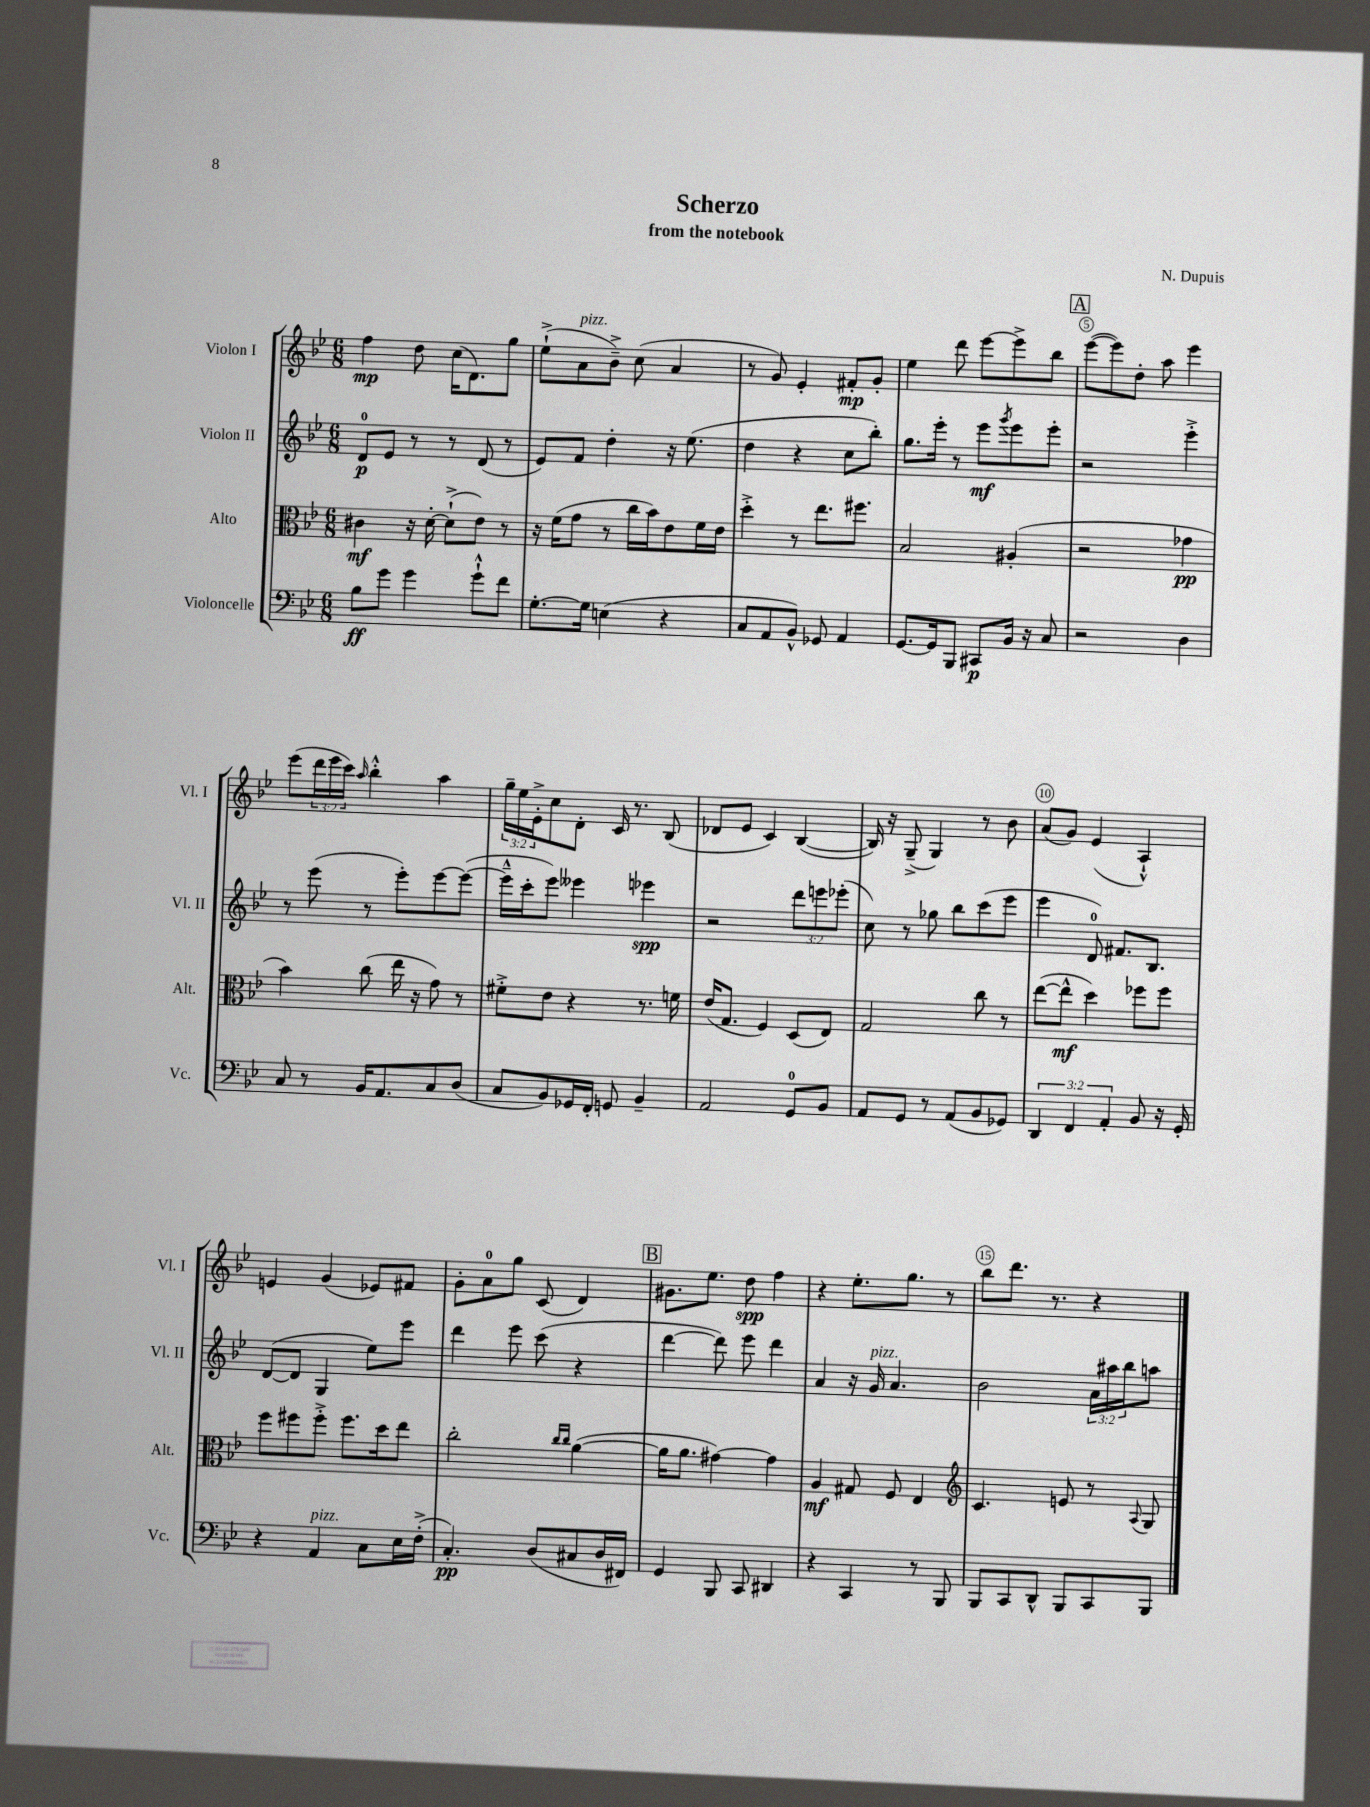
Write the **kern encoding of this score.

**kern	**kern	**kern	**kern
*staff4	*staff3	*staff2	*staff1
*clefF4	*clefC3	*clefG2	*clefG2
*k[b-e-]	*k[b-e-]	*k[b-e-]	*k[b-e-]
*M6/8	*M6/8	*M6/8	*M6/8
8B-	4c#	8d	4ff
8g	.	8e-	.
4g	16r	8r	8dd
.	[16d'	.	.
.	(8d`^]	8r	(16cc
.	.	.	8.d)
8g`^^	8e-)	(8d	.
8f	8r	8r	8gg
=	=	=	=
[8.G'	16r	8e-)	(8ee-`^
.	(16f	.	.
.	8g	8f	8a
16G]	.	.	.
(4E	8r	4dd'	8b-~^)
.	16cc	.	(8cc
.	16b-)	.	.
4r	8e-	16r	4a
.	.	(8.ee-	.
.	16f	.	.
.	16e-	.	.
=	=	=	=
8C	4dd'^	4dd	8r
8AA	.	.	8g)
8BB-^^)	8r	4r	4e-'
8GG-	8.ee-	.	.
4AA	.	8cc	8f#'
.	8.ff#	.	.
.	.	8bb-')	8g'
=	=	=	=
[8.GG	2B-	8.gg	4ee-
16GG]	.	16eee-'	.
8BBB-	.	8r	8ddd
8CC#	.	8eee-	[8eee-
.	.	8qggg	.
16BB-	(4A#'	8eee-	8eee-^]
16r	.	.	.
8C	.	8eee-'	8bb-
=	=	=	=
2r	2r	2r	([8eee-
.	.	.	8eee-])
.	.	.	8dd'
.	.	.	8aa
4D	4g-	4eee-'^	4eee-
=	=	=	=
8C	4b-)	8r	(8eee-
8r	.	(8eee-	24ddd
.	.	.	24eee-
.	.	.	24ccc)
.	.	.	16qqaa
16BB-	(8cc	8r	4bb-'^^
8.AA	.	.	.
.	16ee-	8eee-')	.
.	16r	.	.
8C	8g)	[8eee-	4aa
(8D	8r	(8eee-_	.
=	=	=	=
8C	8f#'^	16eee-~^^]	24gg~
.	.	.	24ee-
.	.	16ccc'	.
.	.	.	24e-'^
8BB-)	8e-	8eee-)	8cc
16GG-	4r	4eee--	8d'
16FF'	.	.	.
8GG	.	.	16c
.	.	.	8.r
4BB-~	8.r	4eee-	.
.	.	.	(8B-
.	16f	.	.
=	=	=	=
2AA	(16e-	2r	8d-
.	8.G	.	.
.	.	.	8e-
.	4F)	.	4c)
8GG	(8D	12ddd	([4B-
.	.	12eee	.
8BB-	8E-)	.	.
.	.	(12eee-'	.
=	=	=	=
8AA	2G	8cc)	16B-])
.	.	.	16r
8GG	.	8r	(8G~^
8r	.	8gg-	4G)
(8AA	.	8bb-	.
8BB-	8cc	(8ccc	8r
8GG-)	8r	8eee-	8b-
=	=	=	=
6DD	([8ee-	4eee-	(8a
.	8ee-^^]	.	8g)
6FF	.	.	.
.	4dd)	8d)	(4e-
6AA'	.	.	.
.	.	8.f#	.
8BB-	8ff-	.	4A`^^)
.	.	8.B-	.
16r	8ff-	.	.
16GG'	.	.	.
=	=	=	=
4r	8ff	([8d	4e
.	8ff#	8d]	.
4AA	8ff#'^	4G	(4g
.	8.ff#	.	.
8C	.	8ee-)	8e-)
.	16dd	.	.
16E-	8ee-	8eee-	8f#
(16F'^	.	.	.
=	=	=	=
4.C')	2cc'	4ddd	8g'
.	.	.	8a
.	.	8eee-	8gg
(8D	.	(8ccc	(8c
.	16qqcc	.	.
.	16qqcc	.	.
8C#	([4a	4r	4d)
16D	.	.	.
16FF#)	.	.	.
=	=	=	=
4GG	16a]	[4ddd	8.g#
.	8.a	.	.
.	.	.	8.ee-
8BBB-	[4g#)	8ddd])	.
8CC	.	8eee-	8dd
4DD#	4g#]	4ddd	4ff
=	=	=	=
4r	4A	4a	4r
4CC	8G#	16r	8.ee-'
.	.	16g	.
.	8F	4.a	.
.	.	.	8.gg
8r	4E-	.	.
8BBB-	.	.	8r
=	=	=	=
*	*clefG2	*	*
8BBB-	4.c	2b-	8bb-
8CC	.	.	8.ddd
8DD^^	.	.	.
.	.	.	8.r
8BBB-	8e	.	.
8CC	8r	24a	4r
.	.	24aa#	.
.	.	24bb-	.
.	8qqA	.	.
8BBB-	8G	8aa	.
==	==	==	==
*-	*-	*-	*-
